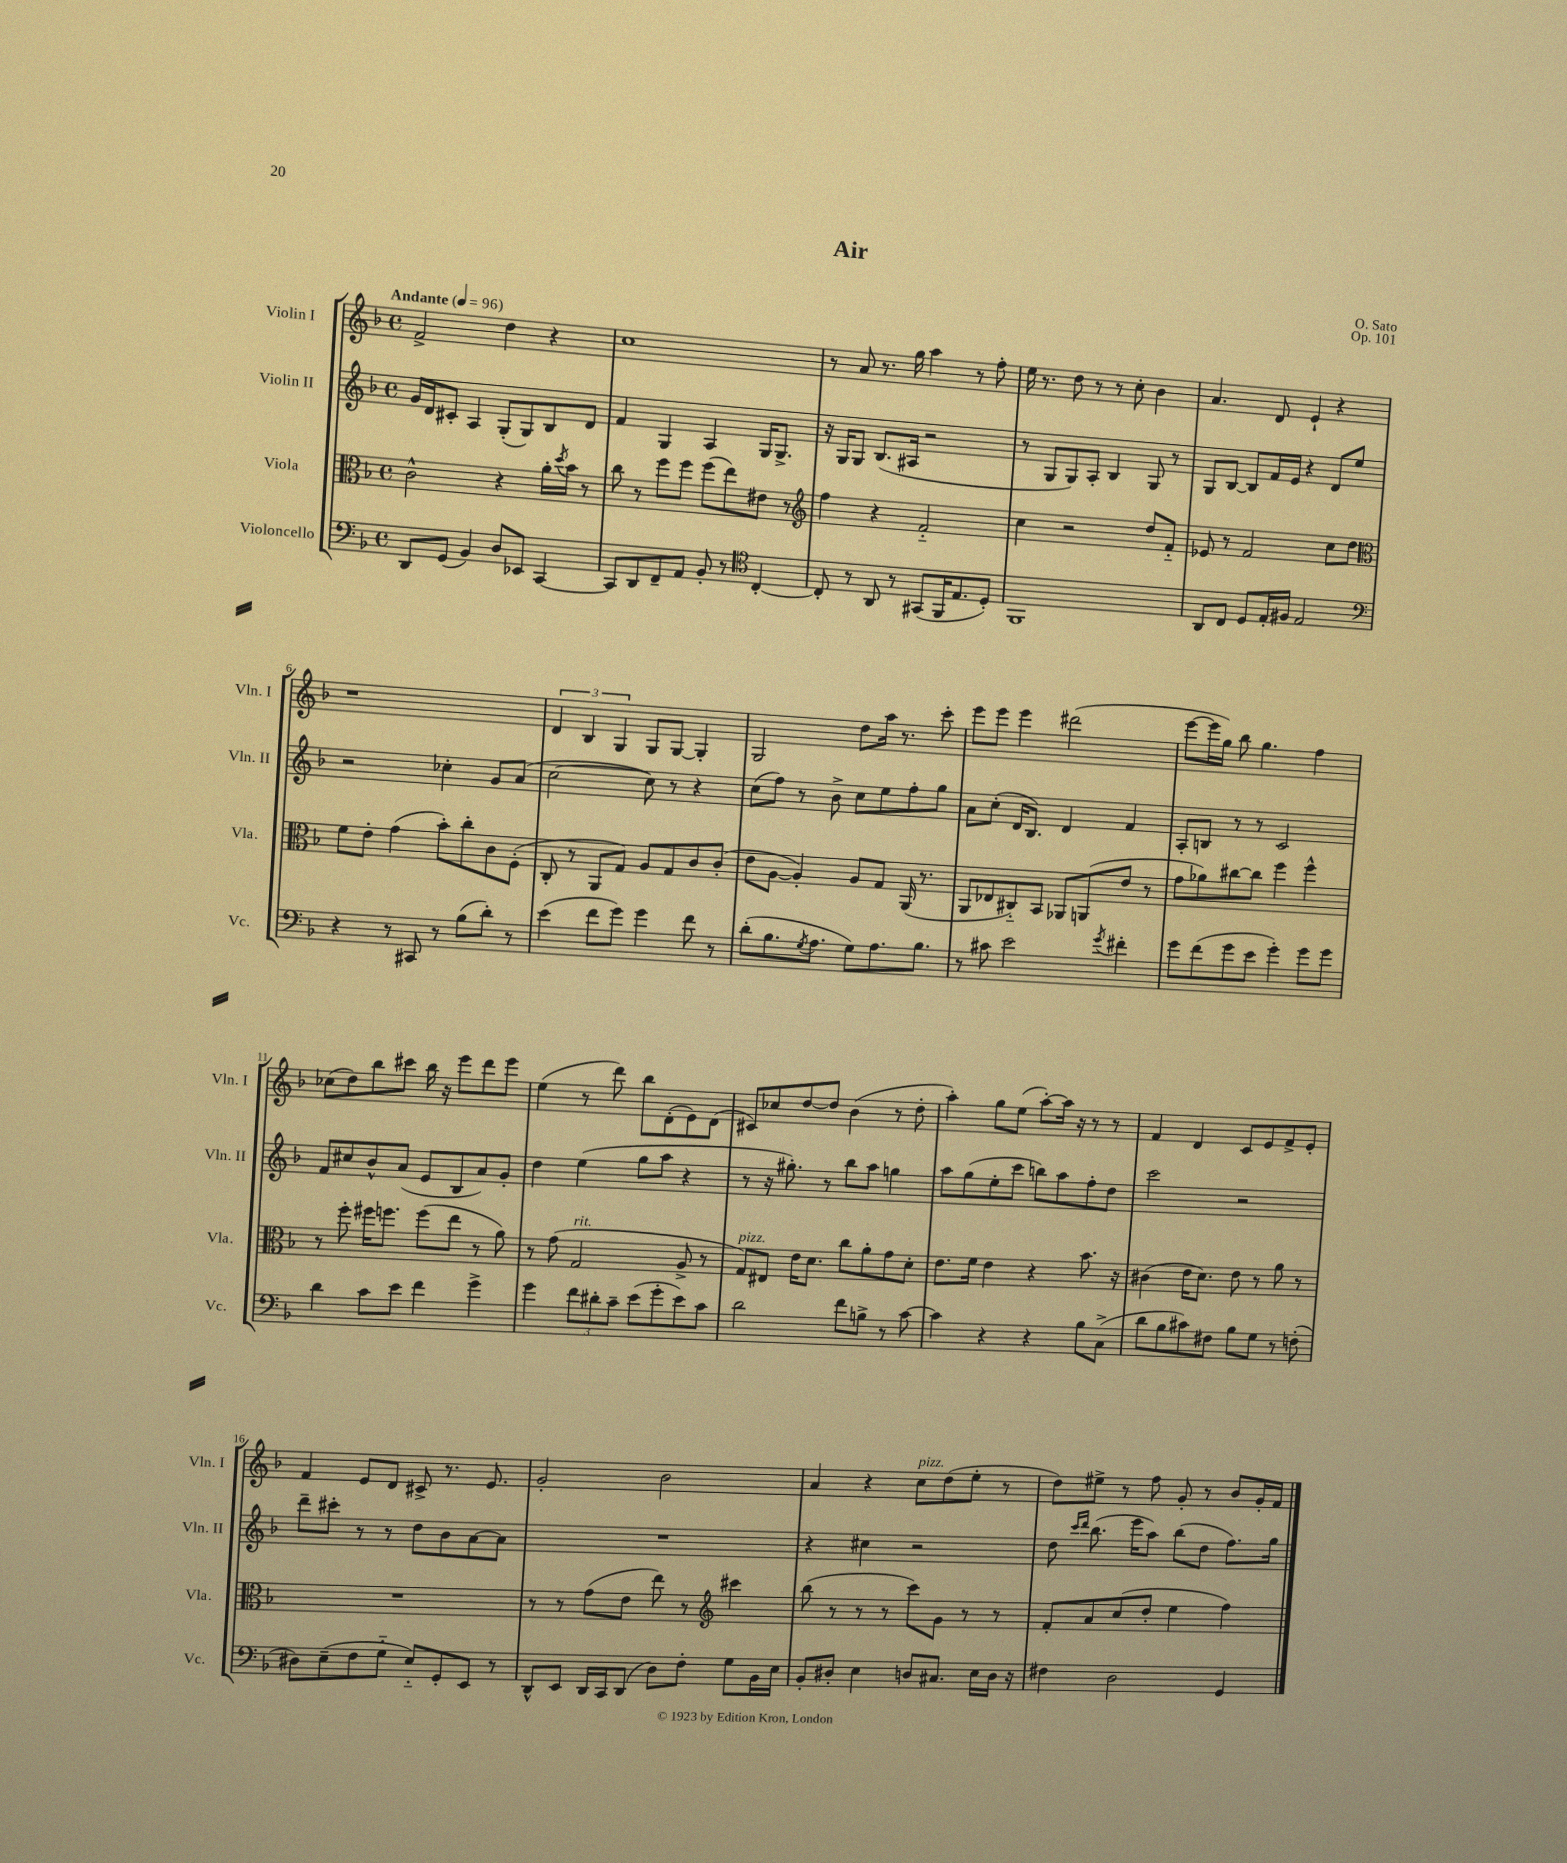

**kern	**kern	**kern	**kern
*staff4	*staff3	*staff2	*staff1
*clefF4	*clefC3	*clefG2	*clefG2
*k[b-]	*k[b-]	*k[b-]	*k[b-]
*M4/4	*M4/4	*M4/4	*M4/4
*met(c)	*met(c)	*met(c)	*met(c)
*MM96	*MM96	*MM96	*MM96
8DD/L	2c^^\	16g/LL	2f^/
.	.	16d/J	.
(8GG/J	.	8c#'/J	.
4BB-/)	.	4A/	.
8D/L	4r	(8G'/L	4dd\
8EE-/J	.	8G/)	.
[4CC/	16a'\LL	8B-/	4r
.	8qdd/	.	.
.	16b-\JJ	.	.
.	8r	8d/J	.
=	=	=	=
8CC/]L	8cc\	4f/	1cc
8DD/	8r	.	.
8FF~/	8ff\L	4G/	.
8AA/J	8ff\J	.	.
8BB-'/	(8ff\L	4A/	.
8r	8ee\)	.	.
*clefC4	*	*	*
[4C'/	8e#\J	16G/LK	.
.	.	8.G^/J	.
.	8r	.	.
=	=	=	=
*	*clefG2	*	*
8C'/]	4ff\	16r	8r
.	.	16G/LK	.
8r	.	8G/J	8a/
8AA/	4r	(8.B-/L	8.r
8r	.	.	.
.	.	16A#/Jk	16gg\
(8GG#/L	2f'~/	2r	4aa\
16FF/K	.	.	.
8.E/	.	.	.
.	.	.	8r
8D'/J)	.	.	8ff'\
=	=	=	=
1FF	4cc\	8r	16ee\
.	.	.	8.r
.	.	8G/L	.
.	2r	8G/)	8dd\
.	.	8A'/J	8r
.	.	4B-/	8r
.	.	.	8cc'\
.	8dd/L	8G/	4b-\
.	8f'~/J	8r	.
=	=	=	=
8AA/L	8e-/	8G/L	4.a/
8C/J	8r	[8B-/J	.
8D/L	2f/	8B-/]L	.
16E'/L	.	16f/L	8d/
16F#/JJ	.	16e/JJ	.
2E/	.	4r	4e`/
.	8cc\L	8d/L	4r
.	8dd\J	8ee/J	.
=	=	=	=
*clefF4	*clefC3	*	*
4r	8f\L	2r	1r
.	8e'\J	.	.
8r	(4g\	.	.
8CC#/	.	.	.
8r	8b-'\L)	4cc-'\	.
(8B-\L	8cc'\	.	.
8d'\J)	8c\	8g/L	.
8r	(8F'\J	(8a/J	.
=	=	=	=
(4e\	8C'/	[2cc\	6d/
.	8r	.	.
.	.	.	6B-/
8f\L	8AA/L	.	.
.	.	.	6G/
8g\J)	8G/J)	.	.
4g\	8A/L	8cc\])	8G/L
.	8G/	8r	[8G/J
8f\	8c/	4r	4G'/]
8r	(8c'/J	.	.
=	=	=	=
(8d'\L	8e\L	(8cc\L	2G/
8.B-\	[8A\J	8ff\J)	.
.	4A'/])	8r	.
8qG/	.	.	.
8.A\J	.	.	.
.	.	8b-^\	.
8G\L)	8A/L	8cc\L	8dd\L
8.A\	8G/J	8ee\	16aa\Jk
.	.	.	8.r
.	(16AA/	8ff'\	.
8.B-\J	8.r	.	.
.	.	8gg\J	8ccc'\
=	=	=	=
8r	8AA/L	8a\L	8eee\L
8c#\	8E-/	(8cc'\J	8eee\J
2e\	8C#'~/)	16d/LK	4eee\
.	.	8.B-/J)	.
.	8BB-/J	.	.
.	8AA-/L	4d/	(2ddd#\
.	(8AA/	.	.
8qg/	.	.	.
4f#'\	8e/J	4f/	.
.	8r	.	.
=	=	=	=
8g\L	8g\L	8A'/L	[8eee\L
(8f\	8a-\)	8B/J	16eee\]L
.	.	.	16gg\JJ)
8g\	[8cc#\	8r	8bb-\
8e\J	8cc#\]J	8r	4.gg\
4g'\)	4ff\	2c/	.
8g\L	4ff^^\	.	4ff\
8g\J	.	.	.
=	=	=	=
4d\	8r	8f/L	(8cc-\L
.	8ff'\	8cc#/	8dd\)
8c\L	16ff#\LK	8b-^^/	8bb-\
.	8.ff\J	.	.
8e\J	.	(8a/J	8ccc#\J
4f\	(8ff\L	8e/L	16bb-\
.	.	.	16r
.	8ee\J	8B-/	8eee\L
4g^\	8r	8a/)	8ddd\
.	8a\)	8g'/J	8eee\J
=	=	=	=
4g\	8r	4dd\	(4ee\
.	(8g\	.	.
12f\L	2G/	(4ee\	8r
12d#'\	.	.	.
.	.	.	8ddd\)
12c~\J	.	.	.
(8e\L	.	8gg\L	8bb-\L
8g'\	.	8aa\J	(8d'\
8e\)	8A^/	4r	8e\)
8c\J	8r	.	(8d\J
=	=	=	=
2d\	8G/L)	8r	8c#/L)
.	8E#/J	16r	8cc-/
.	.	8.gg#'\)	.
.	16e\LK	.	[8dd/
.	8.d\J	.	.
.	.	8r	8dd/]J
8f\L	8cc\L	8bb-\L	(4b-\
8B^\J	8a'\	8aa\J	.
8r	8g\	4gg\	8r
[8c\	8d'\J	.	8dd'\
=	=	=	=
4c\]	8.e\L	8aa\L	4aa'\)
.	.	(8gg\	.
.	16f\Jk	.	.
4r	4e\	8ee'\	8gg\L
.	.	8ccc\J	(8ee\J
4r	4r	8bb\L)	[8aa'\L)
.	.	8aa\	16aa\]Jk
.	.	.	16r
8B-\L	8.b-\	8ff'\	8r
(8C^\J	.	8dd\J	8r
.	16r	.	.
=	=	=	=
8d\L	(4c#\	2ccc\	4f/
8B-\	.	.	.
8c#\)	16e\LK	.	4d/
.	8.d\J)	.	.
8F#\J	.	.	.
8B-\L	8e\	2r	8c/L
8G\J	8r	.	8e/
8r	8a\	.	8f^/
(8F'\	8r	.	8e'/J
=	=	=	=
8D#\L)	1r	8ddd~\L	4f/
(8E~\	.	8ccc#'\J	.
8F\	.	8r	8e/L
8G'~\J	.	8r	8d/J
8E'~/L)	.	8dd\L	8c#^/
8GG'/	.	8b-\	8.r
8EE/J	.	[8a\	.
.	.	.	8.e/
8r	.	8a\]J	.
=	=	=	=
8DD^^/L	8r	1r	2g'/
8EE/J	8r	.	.
16DD/LL	(8g\L	.	.
16CC/J	.	.	.
(8DD/J	8e\J	.	.
8D\L)	8ee\)	.	2b-\
8F'\J	8r	.	.
*	*clefG2	*	*
8G\L	4ccc#\	.	.
16BB-\L	.	.	.
16E\JJ	.	.	.
=	=	=	=
8BB-'/L	(8bb-\	4r	4a/
8D#'/J	8r	.	.
4E\	8r	4cc#\	4r
.	8r	.	.
8D/L	8ccc\L)	2r	8cc\L
8.C#/J	8g\J	.	(8dd\
.	8r	.	8ee'\J
16E\LL	.	.	.
16D\JJ	8r	.	8r
16r	.	.	.
=	=	=	=
4F#\	8f'/L	8dd\	8dd\L)
.	.	16qqccc/LL	.
.	.	16qqddd/JJ	.
.	8a/	(8.bb-\	8ee#^\J
2D\	(8cc/	.	8r
.	.	16eee\LK	.
.	8dd'/J	8aa\J)	8ff\
.	4ee\	(8bb-\L	8g'/
.	.	8dd\J	8r
4GG/	4ff\)	8.ff\L)	8b-/L
.	.	.	16g'/L
.	.	16gg\Jk	16f/JJ
==	==	==	==
*-	*-	*-	*-
